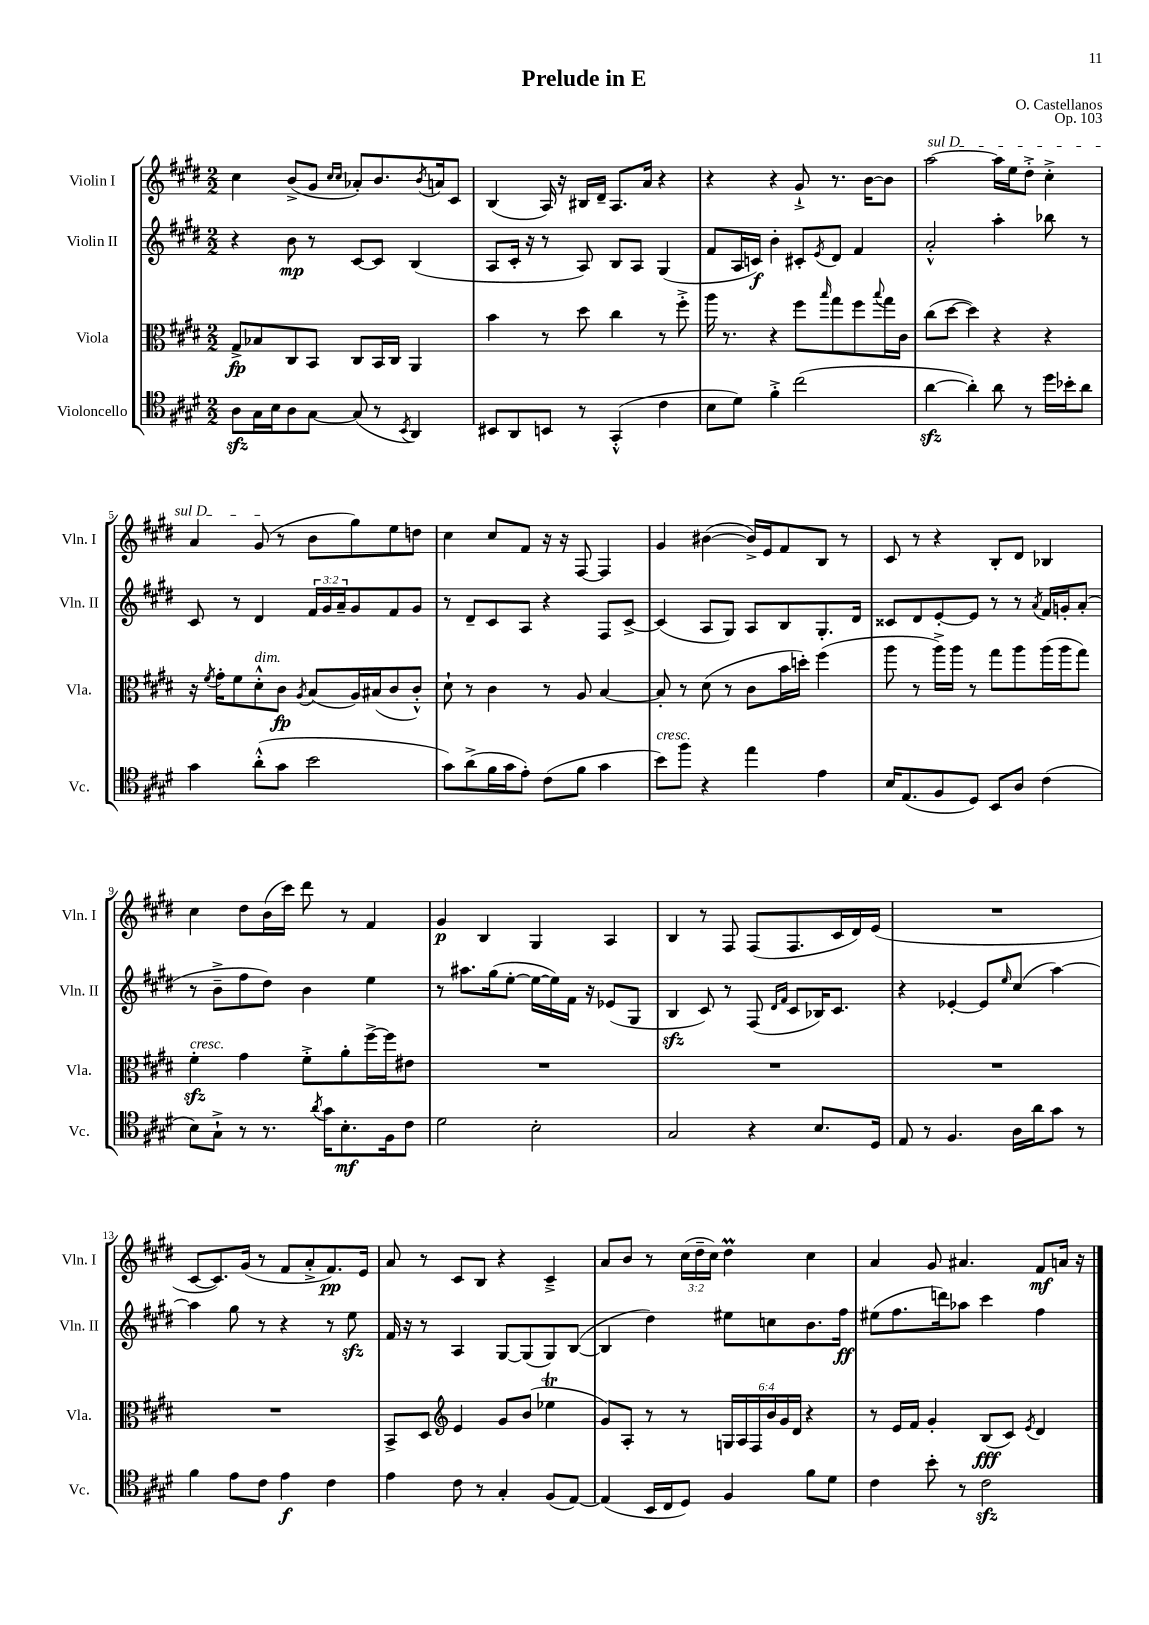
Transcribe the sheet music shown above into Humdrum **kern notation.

**kern	**kern	**kern	**kern
*staff4	*staff3	*staff2	*staff1
*clefC4	*clefC3	*clefG2	*clefG2
*k[f#c#g#d#]	*k[f#c#g#d#]	*k[f#c#g#d#]	*k[f#c#g#d#]
*M2/2	*M2/2	*M2/2	*M2/2
8A	8G#^	4r	4cc#
16G#	8B-	.	.
16B	.	.	.
8A	8C#	8b	(8b^
[8G#	8BB	8r	8g#
.	.	.	16qqcc#
.	.	.	16qqcc#
(8G#]	8C#	[8c#	8a-')
8r	16BB	8c#]	8.b
.	16C#	.	.
8qBB	.	.	.
4AA)	4AA	(4B	.
.	.	.	8qb
.	.	.	16a
.	.	.	8c#
=	=	=	=
8BB#	4b	8A	(4B
8AA	.	16c#'	.
.	.	16r	.
8BB	8r	8r	16A)
.	.	.	16r
8r	8dd#	8A)	16B#
.	.	.	16d#~
(4GG#'^^	4cc#	8B	8.A
.	.	8A	.
.	.	.	16a
4c#	8r	(4G#	4r
.	8ff#'^	.	.
=	=	=	=
8B	16aa	8f#	4r
.	8.r	.	.
8d#)	.	16A	.
.	.	16c)	.
4f#'^	4r	4b'	4r
(2cc#	8ff#	8c#'	8g#`^
.	16qqbb	8qe	.
.	8gg#	8d#	8.r
.	8ff#	4f#	.
.	.	.	[16b
.	8qqbb	.	.
.	16gg#	.	8b]
.	16c#	.	.
=	=	=	=
[4a	(8cc#	2a'^^	[2aa
.	[8dd#	.	.
4a'])	4dd#])	.	.
8a	4r	4aa'	16aa]
.	.	.	16ee
8r	.	.	8dd#'^
16dd#	4r	8bb-	4cc#'^
16b-'	.	.	.
8a	.	8r	.
=	=	=	=
4g#	16r	8c#	4a
.	8qf#	.	.
.	16g#'	.	.
.	8f#	8r	.
(8a'^^	8d#'^^	4d#	(8g#
8g#	8c#	.	8r
.	8qA	.	.
2b	(8B	24f#	8b
.	.	24g#	.
.	.	24a~	.
.	16A)	8g#	8gg#)
.	(16B#	.	.
.	8c#	8f#	8ee
.	8c#'^^)	8g#	8dd
=	=	=	=
8g#)	8d#`	8r	4cc#
(8a^	8r	8d#~	.
16f#	4c#	8c#	8cc#
16g#	.	.	.
8e')	.	8A	8f#
(8c#	8r	4r	16r
.	.	.	16r
8f#	8A	.	[8F#
4g#	[4B	8F#	4F#]
.	.	[8c#^	.
=	=	=	=
8b)	8B']	(4c#]	4g#
8ff#	8r	.	.
4r	(8d#	8A	([4b#
.	8r	8G#)	.
4ee	8c#	8A	16b#^])
.	.	.	16e
.	16b	8B	8f#
.	16dd')	.	.
4e	(4ff#	8.G#'	8B
.	.	.	8r
.	.	16d#	.
=	=	=	=
16B	8aa	8c##	8c#
(8.E	.	.	.
.	8r	8d#	8r
8F#	16aa^)	[8e'	4r
.	16aa	.	.
8D#)	8r	8e]	.
8BB	8gg#	8r	8B'
8A	8aa	8r	8d#
.	.	8qa	.
(4c#	(16aa	16f#	4B-
.	16aa	16g'	.
.	8gg#)	(8a'	.
=	=	=	=
8B)	4f#'	8r	4cc#
8G#`^	.	8b~^	.
8r	4g#	8ff#	8dd#
8.r	.	8dd#)	(16b
.	.	.	16ccc#)
.	8f#'^	4b	8ddd#
8qa	.	.	.
16g#	.	.	.
8.B'	8a'	.	8r
.	[16ff#^	4ee	4f#
16F#	16ff#]	.	.
8c#	8e#	.	.
=	=	=	=
2d#	1r	8r	4g#
.	.	8.aa#	.
.	.	.	4B
.	.	(16gg#	.
.	.	[8ee'	.
2B'	.	16ee_	4G#
.	.	16ee])	.
.	.	16f#	.
.	.	16r	.
.	.	(8e-	4A
.	.	8G#	.
=	=	=	=
2G#	1r	4B	4B
.	.	8c#)	8r
.	.	8r	8F#
4r	.	(8F#	(8F#
.	.	16qqd#	.
.	.	16qqf#	.
.	.	8c#	8.F#
8.B	.	16B-)	.
.	.	8.c#	16c#
.	.	.	16d#)
16D#	.	.	(16e
=	=	=	=
8E	1r	4r	1r
8r	.	.	.
4.F#	.	[4e-'	.
.	.	8e-]	.
.	.	16qqee	.
16A	.	(8cc#	.
16a	.	.	.
8g#	.	[4aa)	.
8r	.	.	.
=	=	=	=
4f#	1r	4aa]	[8c#
.	.	.	8.c#])
8e	.	8gg#	.
.	.	.	(16g#
8c#	.	8r	8r
4e	.	4r	8f#
.	.	.	8a'^
4c#	.	8r	8.f#)
.	.	8ee	.
.	.	.	16e
=	=	=	=
4e	8BB^	16f#	8a
.	.	16r	.
.	8D#	8r	8r
*	*clefG2	*	*
8c#	4e	4A	8c#
8r	.	.	8B
4G#'	8g#	[8G#	4r
.	(8b	(8G#]	.
(8F#	4ee-	8G#)	4c#~^
[8E)	.	([8B	.
=	=	=	=
(4E]	8g#)	4B]	8a
.	8A'	.	8b
16BB	8r	4dd#)	8r
16C#	.	.	.
8D#)	8r	.	(24cc#
.	.	.	24dd#~
.	.	.	24cc#)
4F#	24G	8ee#	4dd#
.	24A	.	.
.	24F#	.	.
.	24b	8cc	.
.	24g#	.	.
.	24d#	.	.
8f#	4r	8.b	4cc#
8d#	.	.	.
.	.	16ff#	.
=	=	=	=
4c#	8r	(8ee#	4a
.	16e	8.ff#	.
.	16f#	.	.
8b'	4g#'	.	8g#
.	.	16ddd)	.
8r	.	8aa-	4.a#
2c#	(8B	4ccc#	.
.	8c#)	.	.
.	8qe	.	.
.	4d#	4ff#	8f#
.	.	.	16a
.	.	.	16r
==	==	==	==
*-	*-	*-	*-
